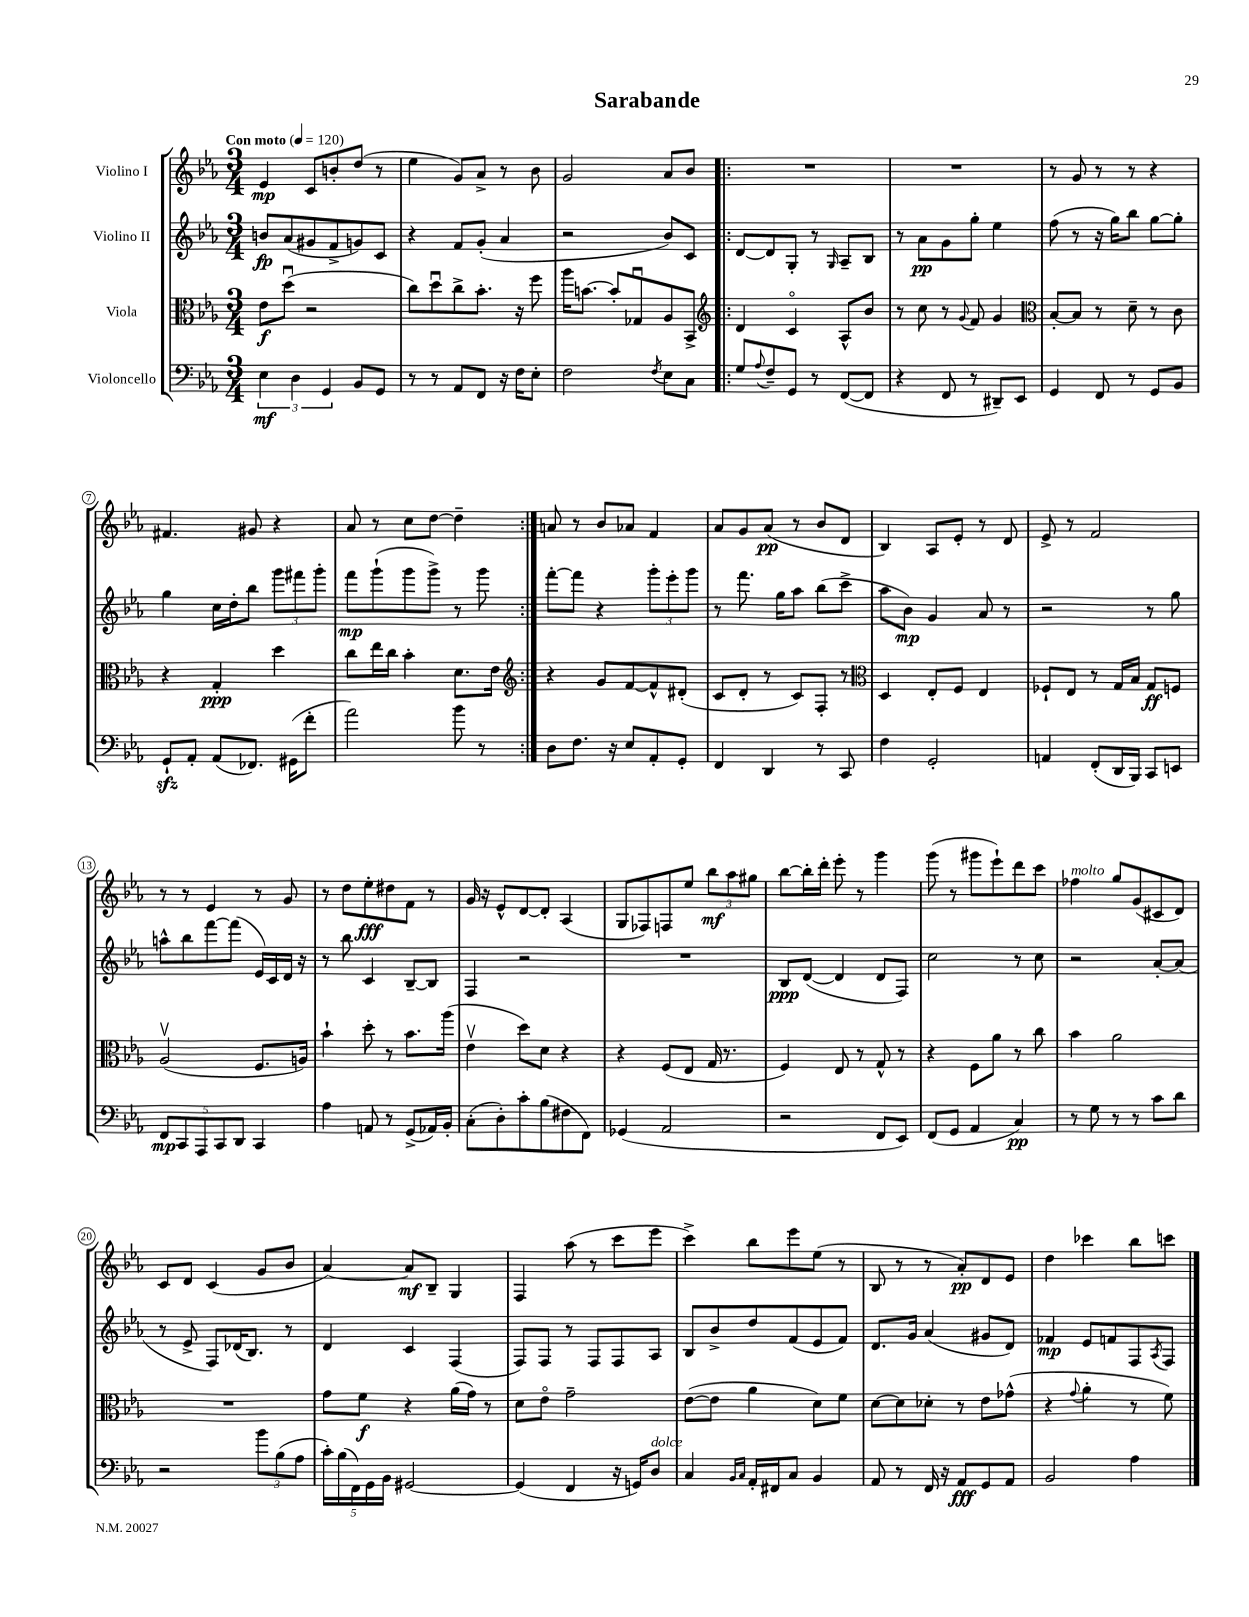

**kern	**dynam	**kern	**dynam	**kern	**dynam	**kern	**dynam
*part4	*part4	*part3	*part3	*part2	*part2	*part1	*part1
*staff4	*staff4	*staff3	*staff3	*staff2	*staff2	*staff1	*staff1
*I"Violoncello	*	*I"Viola	*	*I"Violino II	*	*I"Violino I	*
*clefF4	*	*clefC3	*	*clefG2	*	*clefG2	*
*k[b-e-a-]	*	*k[b-e-a-]	*	*k[b-e-a-]	*	*k[b-e-a-]	*
*M3/4	*	*M3/4	*	*M3/4	*	*M3/4	*
*MM120	*	*MM120	*	*MM120	*	*MM120	*
=1	=1	=1	=1	=1	=1	=1	=1
!	!	!	!	!	!	!LO:TX:a:B:t=Con moto	!
6E-\	mf	8e-\L	f	8bn/L	fp	4e-/	mp
.	.	(8ddu\J	.	(8a-/	.	.	.
6D\	.	.	.	.	.	.	.
.	.	2r	.	8g#X/	.	8c/L	.
6GG/	.	.	.	.	.	.	.
.	.	.	.	8f^/	.	8bn'/	.
8BB-/L	.	.	.	8gn/)	.	(8dd/J	.
8GG/J	.	.	.	8c/J	.	8r	.
=2	=2	=2	=2	=2	=2	=2	=2
8r	.	8cc\L)	.	4r	.	4ee-\	.
8r	.	8ddu\	.	.	.	.	.
8AA-/L	.	8cc^\	.	8f/L	.	8g/L)	.
8FF/J	.	8.b-'\J	.	(8g'/J	.	8a-^/J	.
16r	.	.	.	4a-/	.	8r	.
16F\KL	.	16r	.	.	.	.	.
8E-'\J	.	8ff\	.	.	.	8b-\	.
=3	=3	=3	=3	=3	=3	=3	=3
2F\	.	16aa-\KL	.	2r	.	2g/	.
.	.	[8.bn\J	.	.	.	.	.
.	.	8b'/L]	.	.	.	.	.
.	.	8G-Xu/	.	.	.	.	.
8qF/	.	.	.	.	.	.	.
8E-\L	.	8A-/	.	8b-/L)	.	8a-/L	.
8C\J	.	8BB-^/J	.	8c/J	.	8b-/J	.
=4!|:	=4!|:	=4!|:	=4!|:	=4!|:	=4!|:	=4!|:	=4!|:
*	*	*clefG2	*	*	*	*	*
8G/L	.	4d/	.	[8d/L	.	2.r	.
8qqA-/	.	.	.	.	.	.	.
8F~/	.	.	.	8d/]	.	.	.
8GG/J	.	4c/	.	8G'/J	.	.	.
8r	.	.	.	8r	.	.	.
.	.	.	.	16qqG/	.	.	.
([8FF/L	.	8A-^^/L	.	8A-~/L	.	.	.
8FF/J]	.	8b-/J	.	8B-/J	.	.	.
=5	=5	=5	=5	=5	=5	=5	=5
4r	.	8r	.	8r	.	2.r	.
.	.	8cc\	.	8a-\L	pp	.	.
8FF/	.	8r	.	8g\	.	.	.
.	.	8qqg/	.	.	.	.	.
8r	.	8f/	.	8gg'\J	.	.	.
8DD#X~/L)	.	4g/	.	4ee-\	.	.	.
8EE-/J	.	.	.	.	.	.	.
=6	=6	=6	=6	=6	=6	=6	=6
*	*	*clefC3	*	*	*	*	*
4GG/	.	[8B-'/L	.	(8ff\	.	8r	.
.	.	8B-/J]	.	8r	.	8g/	.
8FF/	.	8r	.	16r	.	8r	.
.	.	.	.	16gg\KL)	.	.	.
8r	.	8d~\	.	8bb-\J	.	8r	.
8GG/L	.	8r	.	[8gg\L	.	4r	.
8BB-/J	.	8c\	.	8gg'\J]	.	.	.
!!LO:LB:g=z
=7	=7	=7	=7	=7	=7	=7	=7
8GGzz`/L	.	4r	.	4gg\	.	4.f#X/	.
8AA-'/J	.	.	.	.	.	.	.
(8AA-/L	.	4G'/	ppp	16cc\LL	.	.	.
.	.	.	.	16dd'\J	.	.	.
8.FF-X/J)	.	.	.	8bb-\J	.	8g#X/	.
.	.	4dd\	.	12ggg\L	.	4r	.
(16GG#X\KL	.	.	.	.	.	.	.
.	.	.	.	12fff#X\	.	.	.
8f'\J	.	.	.	.	.	.	.
.	.	.	.	12ggg'\J	.	.	.
=8	=8	=8	=8	=8	=8	=8	=8
2a-\)	.	8cc\L	.	8fff\L	mp	8a-/	.
.	.	16ee-\L	.	(8ggg`\	.	8r	.
.	.	16cc\JJ	.	.	.	.	.
.	.	4b-'\	.	8ggg\	.	8cc\L	.
.	.	.	.	8ggg^\J)	.	[8dd\J	.
8b-\	.	8.d\L	.	8r	.	4dd~\]	.
8r	.	.	.	8ggg\	.	.	.
.	.	16e-\Jk	.	.	.	.	.
=9:|!	=9:|!	=9:|!	=9:|!	=9:|!	=9:|!	=9:|!	=9:|!
*	*	*clefG2	*	*	*	*	*
8D\L	.	4r	.	[8fff'\L	.	8an/	.
8.F\J	.	.	.	8fff\J]	.	8r	.
.	.	8g/L	.	4r	.	8b-/L	.
16r	.	.	.	.	.	.	.
8E-/L	.	[8f/	.	.	.	8a-X/J	.
8AA-'/	.	8f^^/]	.	12ggg'\L	.	4f/	.
.	.	.	.	12eee-'\	.	.	.
8GG'/J	.	(8d#X'/J	.	.	.	.	.
.	.	.	.	12ggg\J	.	.	.
=10	=10	=10	=10	=10	=10	=10	=10
4FF/	.	8c/L	.	8r	.	8a-/L	.
.	.	8d'/J	.	8.fff\	.	8g/	.
4DD/	.	8r	.	.	.	(8a-/J	pp
.	.	.	.	16gg\KL	.	.	.
.	.	8c/L)	.	8aa-\J	.	8r	.
8r	.	8F'/J	.	(8bb-\L	.	8b-/L	.
8CC/	.	8r	.	8ccc^\J	.	8d/J	.
=11	=11	=11	=11	=11	=11	=11	=11
*	*	*clefC3	*	*	*	*	*
4F\	.	4D/	.	8aa-\L	.	4B-/)	.
.	.	.	.	8b-\J)	mp	.	.
2GG'/	.	8E-'/L	.	4g/	.	8A-/L	.
.	.	8F/J	.	.	.	8e-'/J	.
.	.	4E-/	.	8a-/	.	8r	.
.	.	.	.	8r	.	8d/	.
=12	=12	=12	=12	=12	=12	=12	=12
4AAn/	.	8F-X`/L	.	2r	.	8e-^/	.
.	.	8E-/J	.	.	.	8r	.
(8FF'/L	.	8r	.	.	.	2f/	.
16DD/L	.	16G/LL	.	.	.	.	.
16BBB-/JJ)	.	16B-/JJ	.	.	.	.	.
8CC/L	.	8G/L	ff	8r	.	.	.
8EEn/J	.	8Fn/J	.	8gg\	.	.	.
!!LO:LB:g=z
=13	=13	=13	=13	=13	=13	=13	=13
10FF/L	mp	(2A-v/	.	8aan^^\L	.	8r	.
10CC/	.	.	.	.	.	.	.
.	.	.	.	8bb-\	.	8r	.
10AAA-/	.	.	.	.	.	.	.
.	.	.	.	[8fff\	.	4e-/	.
10CC/	.	.	.	.	.	.	.
.	.	.	.	(8fff\J]	.	.	.
10DD/J	.	.	.	.	.	.	.
4CC/	.	8.F/L	.	16e-/LL)	.	8r	.
.	.	.	.	16c/	.	.	.
.	.	.	.	16d/JJ	.	8g/	.
.	.	16An/Jk)	.	16r	.	.	.
=14	=14	=14	=14	=14	=14	=14	=14
4A-\	.	4b-`\	.	8r	.	8r	.
.	.	.	.	8bb-\	.	8dd\L	.
8AAn/	.	8dd'\	.	4c/	.	8ee-'\	fff
8r	.	8r	.	.	.	8dd#X\	.
(8GG^/L	.	8.b-\L	.	[8B-~/L	.	8f\J	.
16AA-X/L)	.	.	.	8B-/J]	.	8r	.
16BB-'/JJ	.	(16aa-\Jk	.	.	.	.	.
=15	=15	=15	=15	=15	=15	=15	=15
(8C'\L	.	4e-v\	.	4F/	.	16g/	.
.	.	.	.	.	.	16r	.
8D'\)	.	.	.	.	.	8e-^^/L	.
8c'\	.	8dd\L)	.	2r	.	[8d/	.
(8B-\	.	8d\J	.	.	.	8d'/J]	.
8F#X\	.	4r	.	.	.	(4A-/	.
8FF\J)	.	.	.	.	.	.	.
=16	=16	=16	=16	=16	=16	=16	=16
(4GG-X/	.	4r	.	2.r	.	8G/L	.
.	.	.	.	.	.	8F-X/)	.
2AA-/	.	(8F/L	.	.	.	8Fn/	.
.	.	8E-/J	.	.	.	8ee-/J	.
.	.	16G/	.	.	.	12bb-\L	mf
.	.	8.r	.	.	.	.	.
.	.	.	.	.	.	12aa-\	.
.	.	.	.	.	.	12gg#X\J	.
=17	=17	=17	=17	=17	=17	=17	=17
2r	.	4F/)	.	8B-/L	ppp	[8bb-\L	.
.	.	.	.	([8d/J	.	16bb-'\L]	.
.	.	.	.	.	.	16ddd'\JJ	.
.	.	8E-/	.	4d/]	.	8eee-'\	.
.	.	8r	.	.	.	8r	.
8FF/L	.	8G^^/	.	8d/L	.	4ggg\	.
8EE-/J)	.	8r	.	8F/J)	.	.	.
=18	=18	=18	=18	=18	=18	=18	=18
(8FF/L	.	4r	.	2cc\	.	(8ggg\	.
8GG/J	.	.	.	.	.	8r	.
4AA-/	.	8F\L	.	.	.	8ggg#X\L	.
.	.	8a-\J	.	.	.	8eee-`\)	.
4C/)	pp	8r	.	8r	.	8ddd\	.
.	.	8cc\	.	8cc\	.	8ccc\J	.
=19	=19	=19	=19	=19	=19	=19	=19
!	!	!	!	!	!	!LO:TX:a:i:t=molto	!
8r	.	4b-\	.	2r	.	4ff-X\	.
8G\	.	.	.	.	.	.	.
8r	.	2a-\	.	.	.	8gg/L	.
8r	.	.	.	.	.	(8g/	.
8c\L	.	.	.	[8a-'/L	.	8c#X/	.
8d\J	.	.	.	(8a-/J]	.	8d/J)	.
!!LO:LB:g=z
=20	=20	=20	=20	=20	=20	=20	=20
2r	.	2.r	.	8r	.	8c/L	.
.	.	.	.	8e-^/	.	8d/J	.
.	.	.	.	8F/L)	.	(4c/	.
.	.	.	.	(16d-X/K	.	.	.
.	.	.	.	8.B-/J)	.	.	.
12b-\L	.	.	.	.	.	8g/L	.
(12B-\	.	.	.	.	.	.	.
.	.	.	.	8r	.	8b-/J	.
12A-\J	.	.	.	.	.	.	.
=21	=21	=21	=21	=21	=21	=21	=21
20c'\LL)	.	8g\L	.	4d/	.	[4a-/)	.
(20B-\	.	.	.	.	.	.	.
20FF\)	.	.	.	.	.	.	.
.	.	8f\J	f	.	.	.	.
20GG\	.	.	.	.	.	.	.
20BB-\JJ	.	.	.	.	.	.	.
[2GG#X/	.	4r	.	4c/	.	8a-/L]	mf
.	.	.	.	.	.	8B-~/J	.
.	.	(16a-\LL	.	(4F/	.	4G/	.
.	.	16g\JJ)	.	.	.	.	.
.	.	8r	.	.	.	.	.
=22	=22	=22	=22	=22	=22	=22	=22
(4GG#/]	.	8d\L	.	8F/L)	.	4F/	.
.	.	8e-\J	.	8F/J	.	.	.
4FF/	.	2g~\	.	8r	.	(8aa-\	.
.	.	.	.	8F/L	.	8r	.
16r	.	.	.	8F/	.	8ccc\L	.
16GGn/KL)	.	.	.	.	.	.	.
!LO:TX:a:i:t=dolce	!	!	!	!	!	!	!
8D/J	.	.	.	8A-/J	.	8eee-\J	.
=23	=23	=23	=23	=23	=23	=23	=23
4C/	.	([8e-\L	.	8B-/L	.	4ccc^\)	.
.	.	8e-\J]	.	8b-^/	.	.	.
16qqBB-/LL	.	.	.	.	.	.	.
16qqC/JJ	.	.	.	.	.	.	.
16AA-'/LL	.	4a-\	.	8dd/	.	8bb-\L	.
16FF#X/J	.	.	.	.	.	.	.
8C/J	.	.	.	(8f/	.	8eee-\	.
4BB-/	.	8d\L)	.	8e-/	.	(8ee-\J	.
.	.	8f\J	.	8f/J)	.	8r	.
=24	=24	=24	=24	=24	=24	=24	=24
8AA-/	.	[8d\L	.	8.d/L	.	8B-/	.
8r	.	8d\]	.	.	.	8r	.
.	.	.	.	16g/Jk	.	.	.
16FF/	.	8d-X'\J	.	(4a-/	.	8r	.
16r	.	.	.	.	.	.	.
8AA-/L	fff	8r	.	.	.	8a-'/L)	pp
8GG/	.	8e-\L	.	8g#X/L	.	8d/	.
8AA-/J	.	(8g-X^^\J	.	8d/J)	.	8e-/J	.
=25	=25	=25	=25	=25	=25	=25	=25
2BB-/	.	4r	.	4f-X/	mp	4dd\	.
.	.	8qqg/	.	.	.	.	.
.	.	4a-'\	.	8e-/L	.	4ccc-X\	.
.	.	.	.	8fn/	.	.	.
4A-\	.	8r	.	8F/	.	8bb-\L	.
.	.	.	.	8qA-/	.	.	.
.	.	8f\)	.	8F/J	.	8cccn\J	.
==	==	==	==	==	==	==	==
*-	*-	*-	*-	*-	*-	*-	*-
